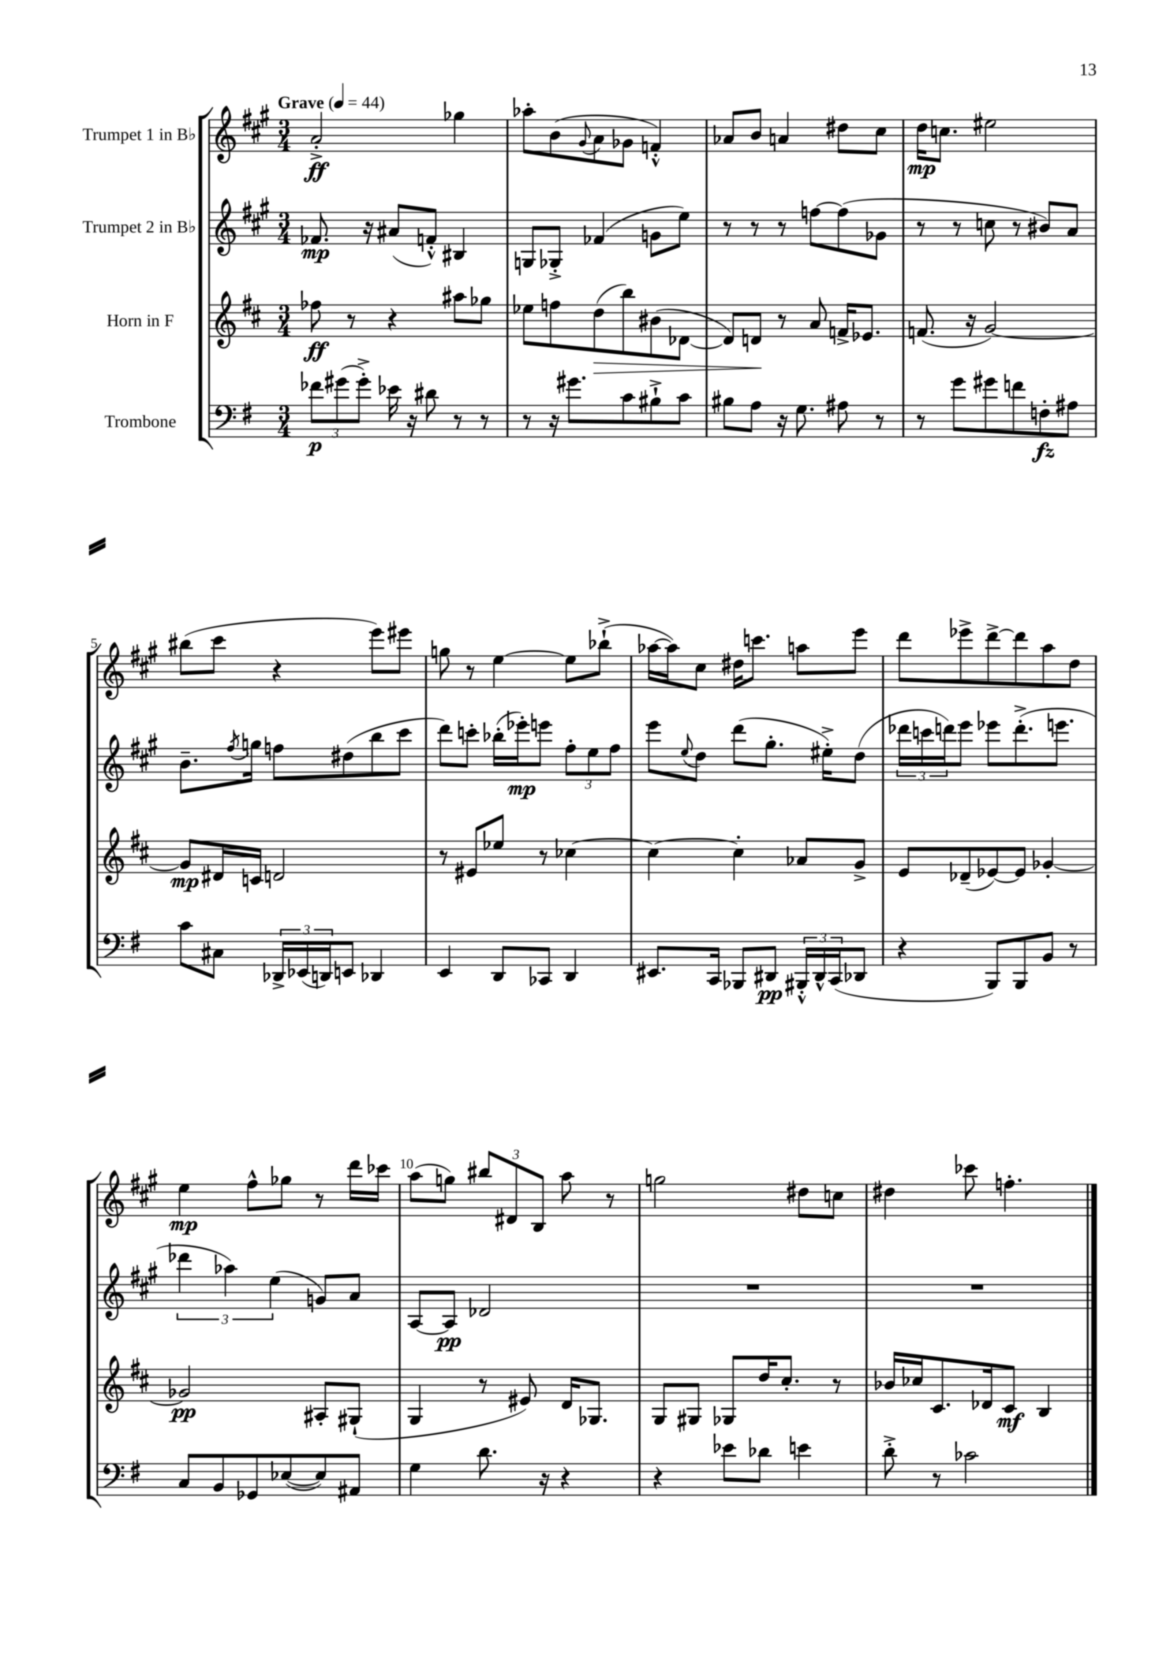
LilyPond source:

<<
\new StaffGroup <<
\new Staff = "s0" \with { instrumentName = "Trumpet 1 in Bb" } {
    \clef treble \key a \major \numericTimeSignature \time 3/4 \tempo "Grave" 4 = 44
    a'2-.->\ff ges''4 |
    aes''8-. b'8( \appoggiatura { gis'8 } a'8 ges'8 f'4-.-^) |
    aes'8 b'8 a'4 dis''8 cis''8 |
    d''16\mp c''8. eis''2 |
    bis''8( cis'''8 r4 e'''8) eis'''8 |
    g''8 r8 e''4~ e''8 bes''8-!->( |
    aes''16~ aes''16) cis''8 dis''16 c'''8. a''8 e'''8 |
    d'''8 ees'''8-> d'''8~-> d'''8 a''8 d''8 |
    e''4\mp fis''8-^ ges''8 r8 d'''16 ces'''16 |
    a''8( g''8) \tuplet 3/2 { bis''8 dis'8 b8 } a''8 r8 |
    g''2 dis''8 c''8 |
    dis''4 ces'''8 f''4.-. \bar "|." |
}
\new Staff = "s1" \with { instrumentName = "Trumpet 2 in Bb" } {
    \clef treble \key a \major \numericTimeSignature \time 3/4
    fes'8.\mp r16 ais'8( f'8-.-^) bis4 |
    g8 ges8-.-> fes'4( g'8 e''8) |
    r8 r8 r8 f''8~ f''8( ges'8 |
    r8 r8 c''8 r8 bis'8) a'8 |
    b'8.-- \acciaccatura { fis''8 } g''16 f''8 dis''8( b''8 cis'''8 |
    d'''8) c'''8-. bes''16-.( ees'''16-.\mp) e'''8 \tuplet 3/2 { fis''8-. e''8 fis''8 } |
    e'''8 \appoggiatura { e''8 } d''8 d'''8( gis''8.-. eis''16-.->) d''8( |
    \tuplet 3/2 { des'''16 c'''16 d'''16) } e'''8 ees'''8 d'''8.-.->( e'''8. |
    \tuplet 3/2 { des'''4 aes''4) e''4( } g'8) a'8 |
    a8~ a8\pp des'2 |
    R2. |
    R2. \bar "|." |
}
\new Staff = "s2" \with { instrumentName = "Horn in F" } {
    \clef treble \key d \major \numericTimeSignature \time 3/4
    fes''8\ff r8 r4 ais''8 ges''8 |
    ees''8 f''8 d''8\>( b''8) bis'8( des'8~ |
    des'8) d'8\! r8 a'8 f'16-> ees'8. |
    f'8.( r16 g'2~) |
    g'8\mp dis'16 c'16 d'2 |
    r8 eis'8 ees''8 r8 ces''4~ |
    ces''4~ ces''4-. aes'8 g'8-> |
    e'8 des'8--( ees'8~) ees'8 ges'4~-. |
    ges'2\pp ais8-. gis8-!( |
    g4 r8 eis'8) d'16 ges8. |
    g8 gis8 ges8 d''16 cis''8.-. r8 |
    bes'16 ces''16 cis'8. des'16 cis'8\mf b4 \bar "|." |
}
\new Staff = "s3" \with { instrumentName = "Trombone" } {
    \clef bass \key g \major \numericTimeSignature \time 3/4
    \tuplet 3/2 { fes'8\p gis'8( gis'8-.->) } ees'16 r16 dis'8 r8 r8 |
    r8 r16 gis'8. c'8 bis8-!-> c'8 |
    bis8 a8 r16 g8. ais8 r8 |
    r8 g'8 gis'8 f'8 f8-.\fz ais8 |
    c'8 cis8 \tuplet 3/2 { des,16-> ees,16( d,16) } e,8 des,4 |
    e,4 d,8 ces,8 d,4 |
    eis,8. c,16 bes,,8 dis,8\pp \tuplet 3/2 { bis,,16-.-^ dis,16-^ c,16( } des,8 |
    r4 b,,8) b,,8 b,8 r8 |
    c8 b,8 ges,8 ees8~( ees8) ais,8 |
    g4 d'8. r16 r4 |
    r4 ees'8 des'8 e'4 |
    d'8-.-> r8 ces'2 \bar "|." |
}
>>
>>
\layout { \context { \Score \override BarNumber.break-visibility = ##(#f #t #t) barNumberVisibility = #(every-nth-bar-number-visible 5) } }
